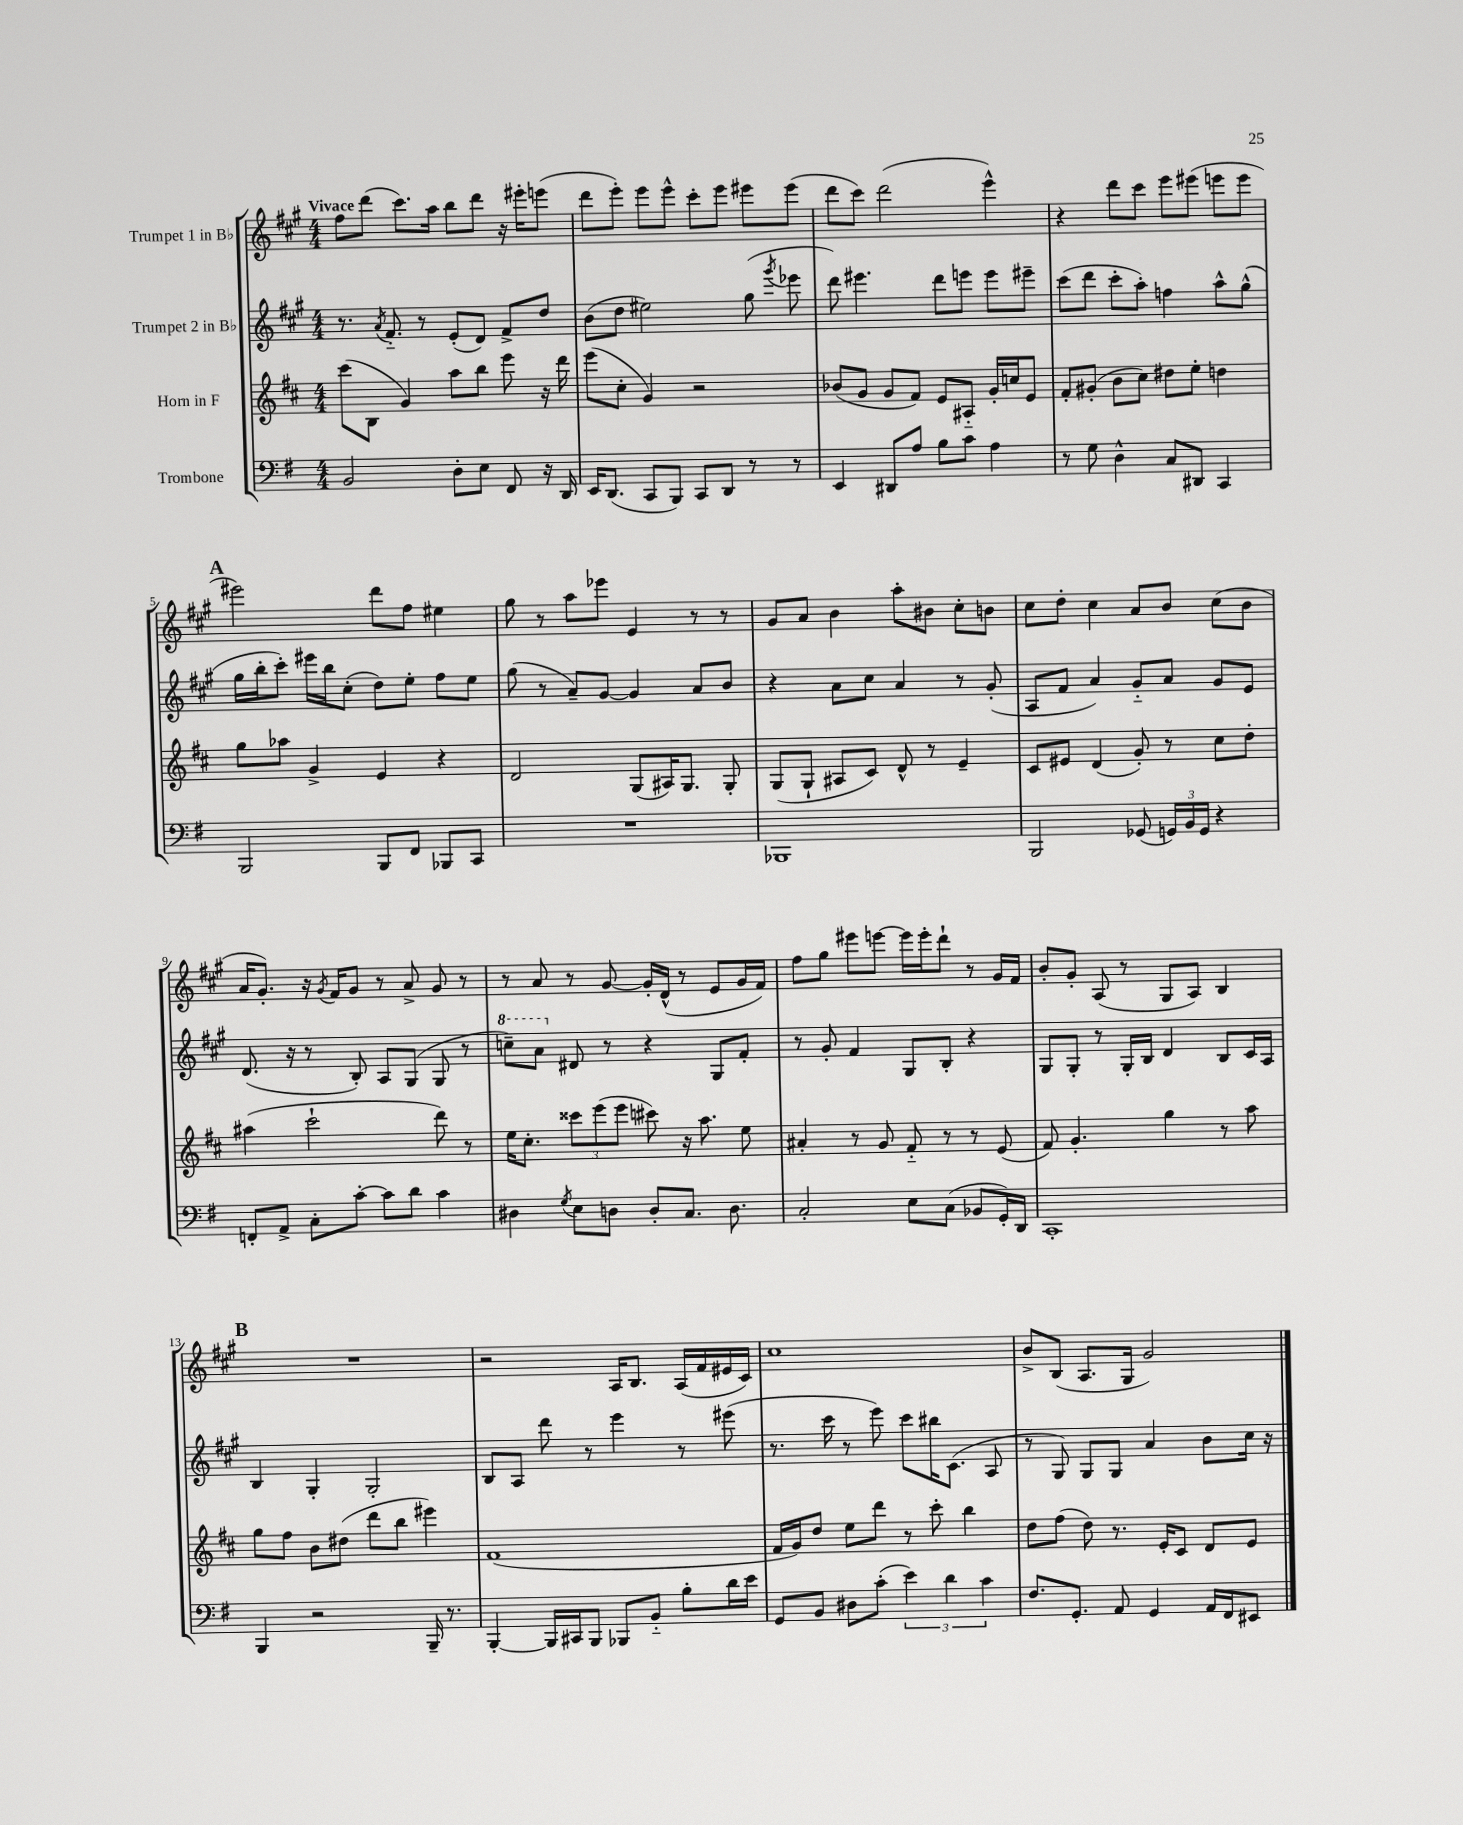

**kern	**kern	**kern	**kern
*part4	*part3	*part2	*part1
*staff4	*staff3	*staff2	*staff1
*I"Trombone	*I"Horn in F	*I"Trumpet 2 in B♭	*I"Trumpet 1 in B♭
*clefF4	*clefG2	*clefG2	*clefG2
*k[f#]	*k[f#c#]	*k[f#c#g#]	*k[f#c#g#]
*M4/4	*M4/4	*M4/4	*M4/4
=1	=1	=1	=1
!	!	!	!LO:TX:a:B:t=Vivace
2BB/	(8ccc#\L	8.r	8ff#\L
.	8B\J	.	(8ddd\J
.	.	8qa/	.
.	.	8.f#/	.
.	4g/)	.	8.ccc#\L)
.	.	8r	.
.	.	.	16aa\Jk
8D'\L	8aa\L	(8e'/L	8bb\L
8E\J	8bb\J	8d/J)	8ddd\J
8FF#/	8eee\	8f#^/L	16r
.	.	.	16eee#X'\KL
16r	16r	8dd/J	(8eeen\J
16DD/	16ddd\	.	.
=2	=2	=2	=2
16EE/KL	(8eee\L	(8b\L	8ddd\L
(8.DD/J	.	.	.
.	8cc#'\J	8dd\J	8eee'\J)
8CC/L	4g/)	2ee#X\)	8eee\L
8BBB/J)	.	.	8eee^^\J
8CC/L	2r	.	8ccc#'\L
8DD/J	.	.	8eee\J
8r	.	(8gg#\	8eee#X\L
.	.	8qggg#/	.
8r	.	8eee-X\	(8eee#\J
=3	=3	=3	=3
4EE/	(8b-X/L	8ddd\)	8ddd\L
.	8g/J	4.eee#X\	8ccc#\J)
8DD#X/L	8g/L	.	(2ddd\
8A/J	8f#/J)	.	.
8B\L	8e/L	8ddd\L	.
8c\J	8A#X/J	8eeen\J	.
4A\	16g'/LL	8eee\L	4eee^^\)
.	16ccn/J	.	.
.	8e/J	8eee#X~\J	.
=4	=4	=4	=4
8r	8f#'/L	(8ccc#\L	4r
8G\	(8g#X'/J	8ddd\J	.
4D^^\	8b\L	8ccc#'\L	8ddd\L
.	8cc#\J)	8aa'\J)	8ccc#\J
8C/L	8dd#X\L	4ffn\	8eee\L
8DD#X/J	8ee'\J	.	(8eee#X\J
4CC/	4ddn\	8aa^^\L	8eeen\L
.	.	(8gg#^^\J	8eee\J
!!LO:LB:g=z
!!LO:REH:place=s1:t=A
=5	=5	=5	=5
2BBB/	8gg\L	16gg#\LL	2eee#X\)
.	.	16bb'\J	.
.	8aa-X\J	8ccc#'\J)	.
.	4g^/	16eee#X\LL	.
.	.	16bb\J	.
.	.	(8cc#'\J	.
8BBB/L	4e/	8dd\L)	8ddd\L
8FF#/J	.	8ee'\J	8ff#\J
8BBB-X/L	4r	8ff#\L	4ee#X\
8CC/J	.	8ee\J	.
=6	=6	=6	=6
1r	2d/	(8gg#\	8gg#\
.	.	8r	8r
.	.	8a~/L)	8aa\L
.	.	[8g#/J	8eee-X\J
.	(8G/L	4g#/]	4e/
.	16A#X/K)	.	.
.	8.G/J	.	.
.	.	8a/L	8r
.	8G'/	8b/J	8r
=7	=7	=7	=7
1BBB-X	(8G/L	4r	8g#/L
.	8G`/J	.	8a/J
.	8A#X/L	8a\L	4b\
.	8c#/J)	8cc#\J	.
.	8d^^/	4a/	8aa'\L
.	8r	.	8b#X\J
.	4e~/	8r	8cc#'\L
.	.	(8g#'/	8bn\J
=8	=8	=8	=8
2BBB/	8c#/L	8A/L	8cc#\L
.	8e#X/J	8f#/J	8dd'\J
.	(4d/	4a/)	4cc#\
(8GG-X/	8g'/)	8g#/L	8a/L
24GGn/LL)	8r	8a/J	8b/J
24BB/	.	.	.
24GG/JJ	.	.	.
4r	8cc#\L	8g#/L	(8cc#\L
.	8dd'\J	8e/J	8b\J
!!LO:LB:g=z
=9	=9	=9	=9
8FFn'/L	(4aa#X\	(8.d/	16a/KL
.	.	.	8.g#'/J)
8AA^/J	.	.	.
.	.	16r	.
8C'\L	2ccc#`\	8r	16r
.	.	.	8qg#/
.	.	.	16f#/KL
[8c'\J	.	8B'/)	8g#/J
8c\L]	.	8A/L	8r
8d\J	.	(8G#/J	8a^/
4c\	8ddd\)	8G#/	8g#/
.	8r	8r	8r
=10	=10	=10	=10
*	*	*8va	*
4D#X\	16ee\KL	8cccn~\L)	8r
.	8.cc#'\J	.	.
.	.	8aa\J	8a/
8qG/	.	.	.
*	*	*X8va	*
8E\L	12ccc##X\L	8d#X/	8r
.	(12eee\	.	.
8Dn\J	.	8r	[8g#/
.	12eee\J	.	.
8D'/L	8ccc#X\)	4r	16g#'/LL]
.	.	.	(16d^^/JJ
8.C/J	16r	.	8r
.	8.aa\	.	.
.	.	8G#/L	8e/L
8.D\	.	.	.
.	8ee\	8f#'/J	16g#/L
.	.	.	16f#/JJ)
=11	=11	=11	=11
2C'/	4a#X'/	8r	8ff#\L
.	.	8g#'/	8gg#\J
.	8r	4f#/	8eee#X\L
.	8g/	.	[8eeen\J
8E\L	8f#/	8G#/L	16eee\LL]
.	.	.	16eee'\J
(8C\J	8r	8B'/J	8ddd`\J
8BB-X/L	8r	4r	8r
16GG'/L)	(8e/	.	16g#/LL
16DD/JJ	.	.	16f#/JJ
=12	=12	=12	=12
1CC'	8f#/)	8G#/L	8b'/L
.	4.g'/	8G#'/J	8g#'/J
.	.	8r	(8A/
.	.	16G#'/LL	8r
.	.	16B/JJ	.
.	4gg\	4d/	8G#/L
.	.	.	8A/J)
.	8r	8B/L	4B/
.	8aa\	16c#/L	.
.	.	16A/JJ	.
!!LO:LB:g=z
!!LO:REH:place=s1:t=B
=13	=13	=13	=13
4BBB/	8gg\L	4B/	1r
.	8ff#\J	.	.
2r	8b\L	4G#'/	.
.	(8dd#X\J	.	.
.	8ddd\L	2G#'/	.
.	8bb\J	.	.
16BBB~/	4eee#X\)	.	.
8.r	.	.	.
=14	=14	=14	=14
[4BBB'/	(1f#	8B/L	2r
.	.	8A/J	.
16BBB/LL]	.	8ddd\	.
16CC#X/J	.	.	.
8BBB/J	.	8r	.
8BBB-X/L	.	4eee\	16A/KL
.	.	.	8.B/J
8BB/J	.	.	.
8B'\L	.	8r	(16A/LL
.	.	.	16f#/
16d\L	.	(8eee#X\	16e#X/
16e\JJ	.	.	16c#/JJ)
=15	=15	=15	=15
8GG/L	16f#/LL	8.r	1cc#
.	16g/J)	.	.
8BB/J	8dd/J	.	.
.	.	16ccc#\	.
8D#X\L	8ee\L	8r	.
(8c'\J	8ddd\J	8eee\)	.
6e\)	8r	8ccc#\L	.
.	8ccc#'\	16bb#X\K	.
6d\	.	.	.
.	.	(8.c#\J	.
.	4bb\	.	.
6c\	.	.	.
.	.	8A/	.
=16	=16	=16	=16
8.F#/L	8dd\L	8r	8b^/L
.	(8ff#\J	8G#/)	(8B/J
8.GG'/J	.	.	.
.	8dd\)	8G#/L	8.A/L
8AA/	8.r	8G#/J	.
.	.	.	16G#/Jk
4GG/	.	4a/	2g#/)
.	16e'/KL	.	.
.	8c#/J	.	.
16AA/LL	8d/L	8b\L	.
16FF#/J	.	.	.
8EE#X/J	8e/J	16cc#\Jk	.
.	.	16r	.
==	==	==	==
*-	*-	*-	*-
